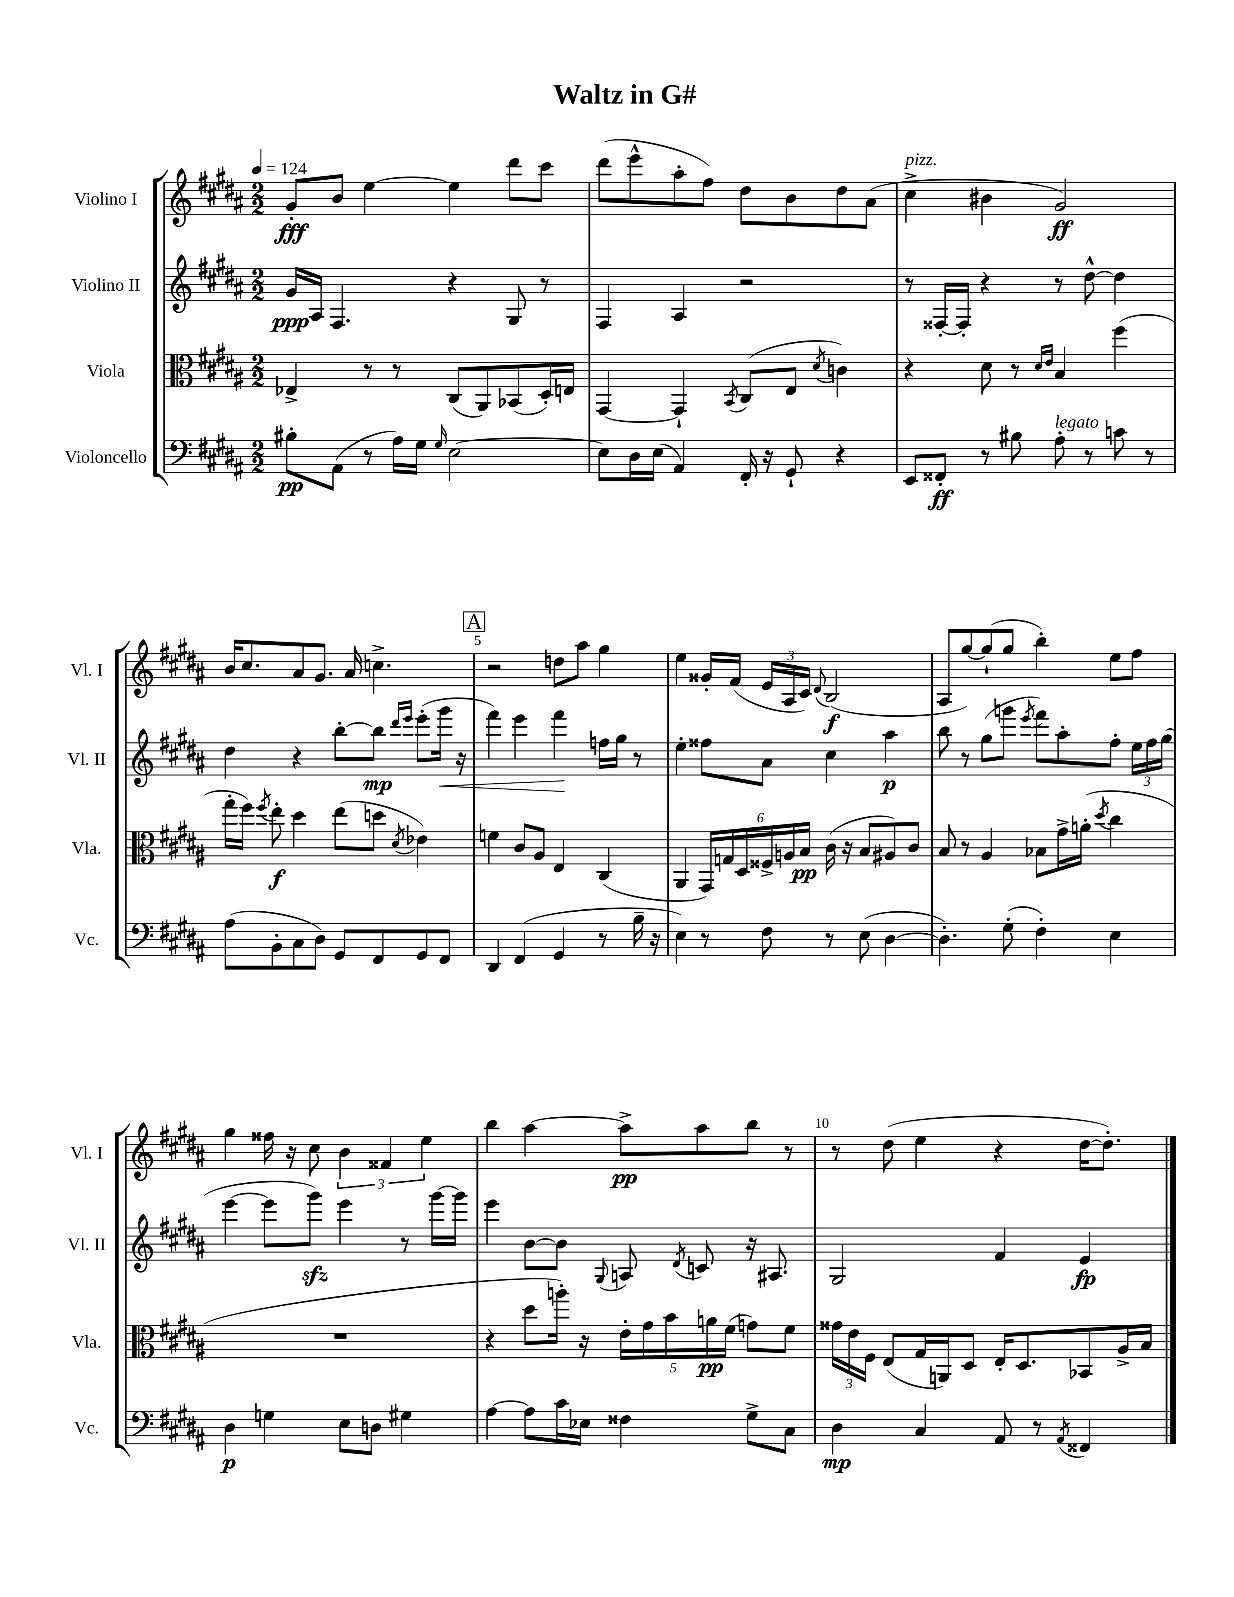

**kern	**kern	**kern	**kern
*staff4	*staff3	*staff2	*staff1
*clefF4	*clefC3	*clefG2	*clefG2
*k[f#c#g#d#a#]	*k[f#c#g#d#a#]	*k[f#c#g#d#a#]	*k[f#c#g#d#a#]
*M2/2	*M2/2	*M2/2	*M2/2
*MM124	*MM124	*MM124	*MM124
8B#'	4E-^	16g#	8g#'
.	.	16A#	.
(8AA#	.	4.F#	8b
8r	8r	.	[4ee
16A#)	8r	.	.
16G#	.	.	.
16qqG#	.	.	.
[2E	(8C#	4r	4ee]
.	8AA#)	.	.
.	(8BB-	8G#	8ddd#
.	16D#')	8r	8ccc#
.	16E	.	.
=	=	=	=
8E]	[4GG#	4F#	(8ddd#
16D#	.	.	8eee^^
(16E	.	.	.
4AA#)	4GG#`]	4A#	8aa#'
.	.	.	8ff#)
.	8qBB	.	.
16FF#'	(8C#	2r	8dd#
16r	.	.	.
8GG#`	8E	.	8b
.	8qd#	.	.
4r	4c)	.	8dd#
.	.	.	(8a#
=	=	=	=
8EE	4r	8r	4cc#^
8FF##'	.	[16F##'	.
.	.	16F##']	.
8r	8d#	4r	4b#
8B#	8r	.	.
.	16qqd#	.	.
.	16qqe	.	.
8A#'	4B	8r	2g#)
8r	.	[8dd#^^	.
8c	(4ff#	4dd#]	.
8r	.	.	.
=	=	=	=
(8A#	16gg#'	4dd#	16b
.	16ff#)	.	8.cc#
.	8qff#	.	.
8BB'	8ee'	.	.
8C#	4dd#	4r	8a#
8D#)	.	.	8.g#
8GG#	(8ee	[8bb'	.
.	.	.	16a#
8FF#	8dd	8bb]	4.cc^
.	.	16qqddd#	.
.	8qd#	16qqeee	.
8GG#	4e-)	(8eee'	.
8FF#	.	16ggg#	.
.	.	16r	.
=	=	=	=
4DD#	4f	4fff#)	2r
(4FF#	8c#	4eee	.
.	8A#	.	.
4GG#	4E	4fff#	8dd
.	.	.	8aa#
8r	(4C#	16ff	4gg#
.	.	16gg#	.
16B~	.	8r	.
16r	.	.	.
=	=	=	=
4E)	4AA#	4ee'	4ee
8r	24GG#)	8ff##	16g##'
.	24G	.	.
.	.	.	(16f#
.	24D#	.	.
8F#	24F##^	8a#	24e
.	24A	.	24A#
.	24B	.	24c#)
.	.	.	8qqd#
8r	(16c#	4cc#	(2B
.	16r	.	.
(8E	8B	.	.
[4D#	8A#)	4aa#	.
.	8c#	.	.
=	=	=	=
4.D#'])	8B	8bb	8A#
.	8r	8r	[8gg#)
.	4A#	(8gg#	(8gg#`]
(8G#'	.	8ggg	8gg#
.	.	8qeee	.
4F#')	8B-	8fff#)	4bb')
.	16g#^	8aa#'	.
.	(16a'	.	.
.	8qdd#	.	.
4E	4cc#	8ff#'	8ee
.	.	24ee	8ff#
.	.	24ff#	.
.	.	(24gg#	.
=	=	=	=
4D#	1r	[4eee	4gg#
4G	.	8eee]	16ff##
.	.	.	16r
.	.	8ggg#)	8cc#
8E	.	4eee	6b
8D	.	.	.
.	.	.	6f##
4G#	.	8r	.
.	.	.	6ee
.	.	[16ggg#	.
.	.	16ggg#]	.
=	=	=	=
[4A#	4r	4eee	4bb
8A#]	8dd#	[8b	[4aa#
16c#	16aa')	8b]	.
16E-	16r	.	.
.	.	8qqG#	.
4F##	20e'	8A	8aa#^]
.	20g#	.	.
.	20b	.	.
.	.	8qd#	.
.	.	8c	8aa#
.	20a	.	.
.	(20f#	.	.
8G#^	8g)	16r	8bb
.	.	8.A#	.
8C#	8f#	.	8r
=	=	=	=
4D#	24g##	2G#	8r
.	24e	.	.
.	24F#	.	.
.	(8E	.	(8dd#
4C#	16G#	.	4ee
.	16AA)	.	.
.	8D#	.	.
8AA#	16E'	4f#	4r
.	8.D#	.	.
8r	.	.	.
8qAA#	.	.	.
4FF##	8BB-	4e	[16dd#
.	.	.	8.dd#'])
.	16A#^	.	.
.	16B	.	.
==	==	==	==
*-	*-	*-	*-
